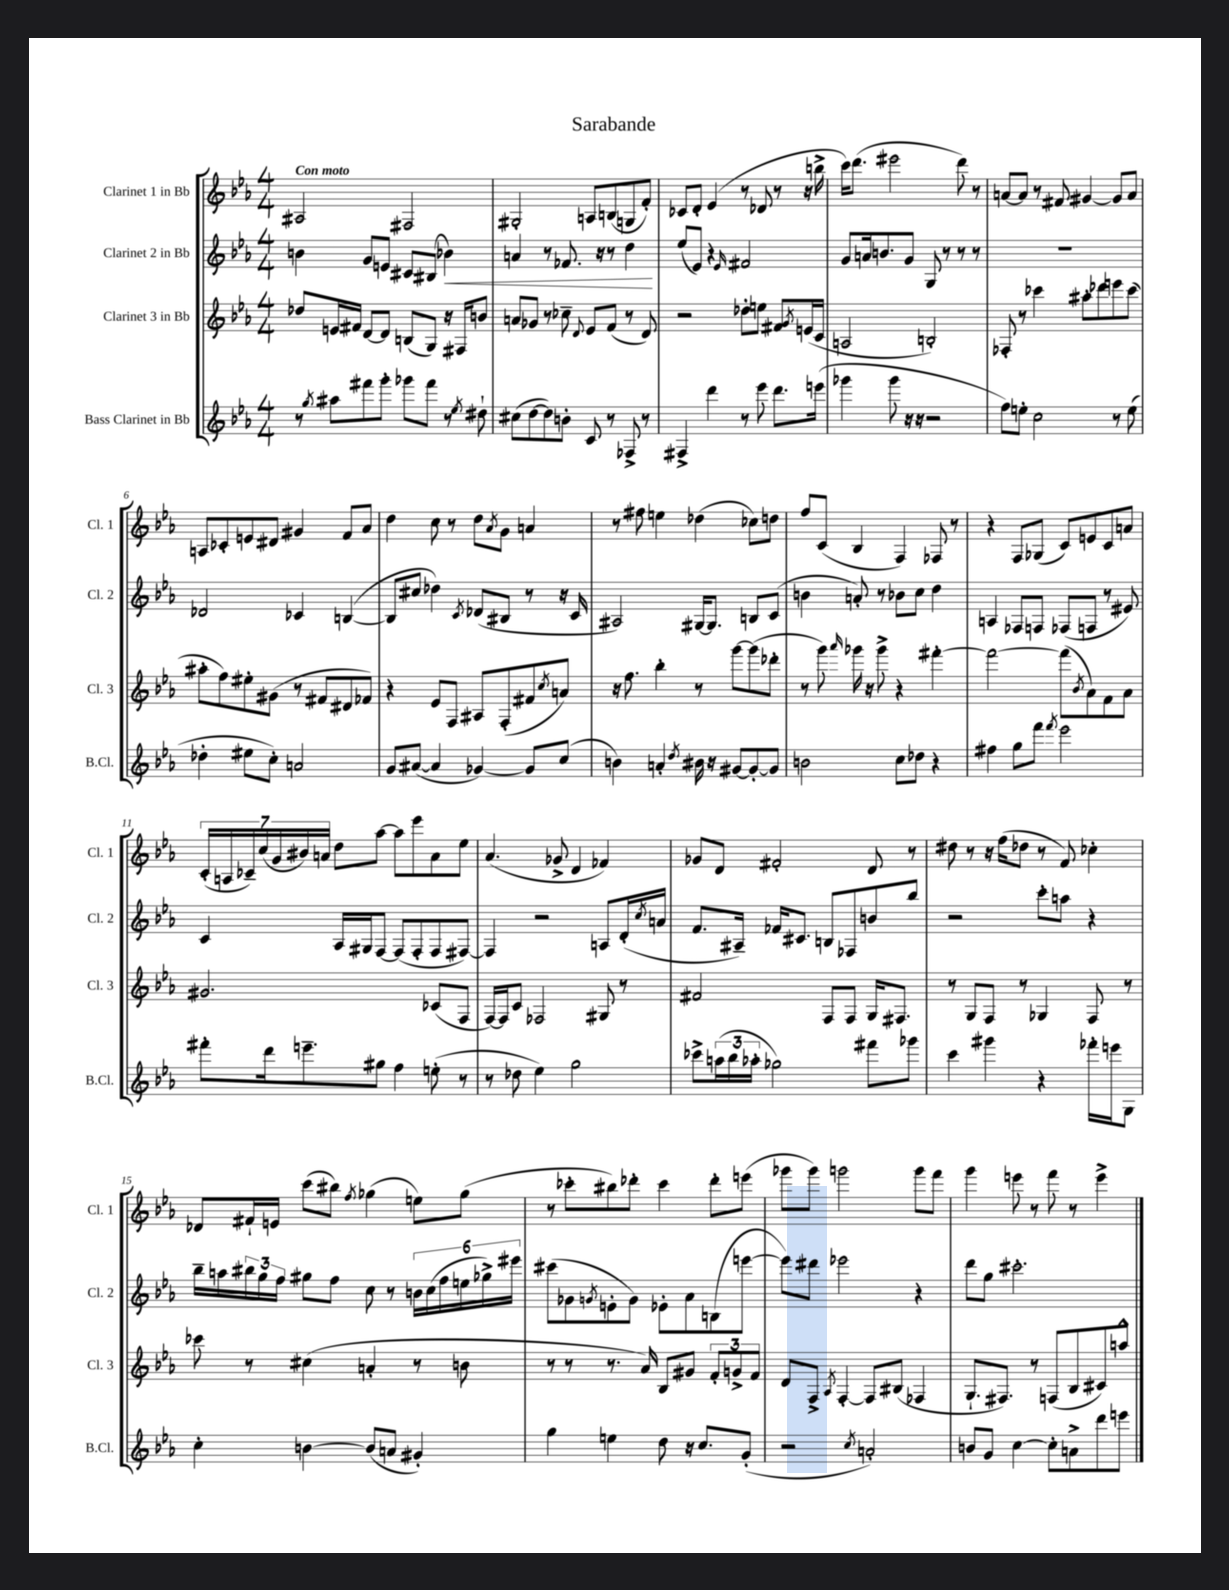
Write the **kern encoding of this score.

**kern	**kern	**kern	**kern
*staff4	*staff3	*staff2	*staff1
*clefG2	*clefG2	*clefG2	*clefG2
*k[b-e-a-]	*k[b-e-a-]	*k[b-e-a-]	*k[b-e-a-]
*M4/4	*M4/4	*M4/4	*M4/4
8r	8dd-/L	4b\	2A#/
8qgg/	.	.	.
8aa#\L	16e/L	.	.
.	16f#/JJ	.	.
8fff#\	[8d/L	8g/L	.
8ggg'\J	8d/]J	8e/J	.
8ggg-\L	(8B/L	8c#/L	2F#/
8fff#\J	8G/J)	(8B#/J	.
8r	16r	4b-\)	.
.	16F#/LK	.	.
8qee-/	.	.	.
8dd#`\	8b/J	.	.
=	=	=	=
(8cc#\L	8a/L	4a/	2G#'/
[8dd\	8g-/J	.	.
8dd\])	8r	8r	.
8b'\J	8cc-~\	8.f-/	.
.	8qqd/	.	.
8c/	8e-/L	.	8A/L
.	.	16r	.
8r	(8f/J	8r	(8B/
8F-^/	8r	4dd\	8G/
8r	8d/)	.	8f'/J)
=	=	=	=
4F#^/	2r	(8ee-/L	8c-/L
.	.	8e-/J)	8d'/J
4ddd\	.	4r	(4e-/
.	.	16qqe-/	.
8r	8dd-'\L	2f#/	8r
8eee-\	8ee\J	.	8d-/
8.ddd\L	8f#/L	.	8r
.	8qg/	.	.
.	(16e/L	.	16r
(16eee\Jk	16c/JJ	.	16bb^\
=	=	=	=
4ggg-\	2A/	8g/L	16ccc\LK)
.	.	.	(8.ddd\J
.	.	16a/k	.
.	.	8.b/	.
8ggg-\	.	.	2eee#\
16r	.	8g/J	.
16r	.	.	.
2r	2B'/)	8G/	.
.	.	8r	.
.	.	8r	8ddd\)
.	.	8r	8r
=	=	=	=
8ff\L)	8F-'/	1r	[8a/L
8ee'\J	8r	.	8a/]J
2cc\	4ccc-\	.	8r
.	.	.	8f#/
.	8aa#'\L	.	[4g#/
.	8ddd-\	.	.
8r	8eee\	.	8g#/]L
(8ee\	(8ccc-\J	.	8a/J
=	=	=	=
4dd-'\	8aa#'\L	2d-/	8A/L
.	8ff\)	.	8c-'/
8ee#\L	8ee#'\	.	8e/
8cc'\J)	(8g#\J	.	8d#/J
2a/	8r	4c-/	4g#/
.	8f#/L	.	.
.	8d#/	([4B/	8f/L
.	8f-/J)	.	8a-/J
=	=	=	=
8g/L	4r	8B/]L	4dd\
([8a#/J	.	8cc#/J	.
4a#/]	8e-/L	4dd-\)	8cc\
.	8F/J	.	8r
.	.	8qc/	.
[4g-/)	8A#/L	(8d-/L	8dd\L
.	.	.	8qa-/
.	(8F'/	8B#/J	8g\J
8g-/]L	8f#/	8r	4a/
.	8qcc/	.	.
(8cc/J	8a/J)	16r	.
.	.	16c/	.
=	=	=	=
4b\)	16r	2A#/)	8r
.	8.ff\	.	.
.	.	.	8ff#\
4a'/	4bb-'\	.	4ee\
8qdd/	.	.	.
16b#\	8r	[16G#/LK	(4dd-\
16r	.	8.G#/]J	.
[8g#/L	[8ggg\L	.	.
8g#'/_	(8ggg\]	8B/L	8cc-\L)
8g#/]J	8ddd-'\J	(8c/J	8dd\J
=	=	=	=
2b\	8r	4b\	8ff/L
.	8ggg\)	.	(8c/J
.	16qqaaa-/	.	.
.	16ggg-\	8a'/)	4B-/
.	16r	.	.
.	8ggg-^\	8r	.
8cc\L	4r	8b-\L	4F/)
8dd-\J	.	8cc\J	.
4r	[4fff#'\	4dd\	8F-/
.	.	.	8r
=	=	=	=
4ff#\	2fff#\_	4A/	4r
8gg\L	.	8F-/L	8F/L
8fff\J	.	8F/J	(8G-/J
8qfff/	.	.	.
2eee-\	(8fff#\]L	(8F-/L	8c/L)
.	8qb-/	.	.
.	8a-\)	8F/J	8e/
.	8f\	8r	8c/
.	8a-\J	8e#/)	8a/J
=	=	=	=
8fff#'\L	2.g#/	4c/	(28c'/LL
.	.	.	28A/
.	.	.	28c-~/)
.	.	.	(28cc/
16ddd\k	.	.	.
.	.	.	28g/
.	.	.	28b#/)
8.eee~\	.	.	.
.	.	.	28a/JJ
.	.	16A-/LL	8dd\L
.	.	16G#/J	.
8gg#\J	.	[8F/J	[8aa-\J
4ff\	.	(8F/]L	8aa-\]L
.	.	8F'/	8eee-\
(8ee'\	(8c-/L	8F/	8a\
8r	8F/J	[8F#/J)	8ee-\J
=	=	=	=
8r	[16F/LL)	4F#/]	(4.a-/
.	16F/]J	.	.
8dd-\	8c/J	.	.
4ee-\)	2F-/	2r	.
.	.	.	8g-^/
2gg\	.	.	4d/
.	8G#/	8A/L	4f-/)
.	8r	(16d'/L	.
.	.	8qcc/	.
.	.	16a/JJ	.
=	=	=	=
8ccc-^\L	2f#/	8.f/L	8g-/L
(24aa\L	.	.	8d/J
24bb-\	.	.	.
.	.	16A#~/Jk)	.
24aa-'\JJ	.	.	.
2gg-\)	.	16f-/LK	2f#'/
.	.	8.c#/J	.
.	8F/L	8B/L	.
.	8F/J	8F-/	.
8fff#\L	16G/LK	8b/	8d/
.	8.F#/J	.	.
8ggg-\J	.	8bb-/J	8r
=	=	=	=
4ccc\	8r	2r	8dd#\
.	8G/L	.	8r
4ggg#\	8F/J	.	16r
.	.	.	(16ff\LK
.	8r	.	8dd-\J
4r	4G-/	8ccc'\L	8r
.	.	8aa\J	8f/)
16fff-'\LL	8F/	4r	4cc-'\
16eee\J	.	.	.
8G\J	8r	.	.
=	=	=	=
4cc'\	8ccc-\	16bb-~\LL	8d-/L
.	.	16aa\	.
.	8r	24bb#\	16f#`/L
.	.	24gg\	.
.	.	.	16e/JJ
.	.	24ff\JJ	.
[4b\	(4cc#\	8gg#\L	(8ccc\L
.	.	8ff\J	8bb#\J)
.	.	.	8qff/
(8b/]L	4a'/	8cc\	(4gg-\
8a/J	.	8r	.
4g#'/)	8r	24b\LL	8ee\L)
.	.	(24cc\	.
.	.	24ff\	.
.	8b\	24ee\	(8gg-\J
.	.	24gg-^\)	.
.	.	24eee#\JJ	.
=	=	=	=
4gg\	8r	(8ccc#\L	8r
.	8r	8g-\	8ccc-'\L
.	.	8qg/	.
4ee\	8.r	8e'\	8bb#\)
.	.	8g\J)	8ddd-'\J
.	16a-/)	.	.
8dd\	8B-/L	8e-'\L	4ccc-\
16r	8g#/J	8a-\	.
8.cc/L	.	.	.
.	12f'/L	(8B\	8ddd-'\L
.	12g^/	.	.
(8g'/J	.	[8eee\J	(8eee\J
.	12f/J	.	.
=	=	=	=
2r	8d/L	8eee\]L)	8ggg-\L
.	8F^/J	8ddd#\J	8ggg-\J)
.	8qA-/	.	.
.	[4F'/	2eee-\	2ggg\
8qcc/	.	.	.
2a'/)	8F/]L	.	.
.	(8B#/J	.	.
.	4F-/	4r	8ggg\L
.	.	.	8fff\J
=	=	=	=
8b/L	8.G`/L	8ddd\L	4ggg\
8g/J	.	8gg\J	.
.	8.F#/J)	.	.
[4cc\	.	2.ccc#'\	8eee\
.	8r	.	8r
8cc'\]L	(8F/L	.	8fff\
8a^\	8B-/	.	8r
8ddd\	8c#/)	.	4eee^\
8eee\J	8aa^^/J	.	.
==	==	==	==
*-	*-	*-	*-
